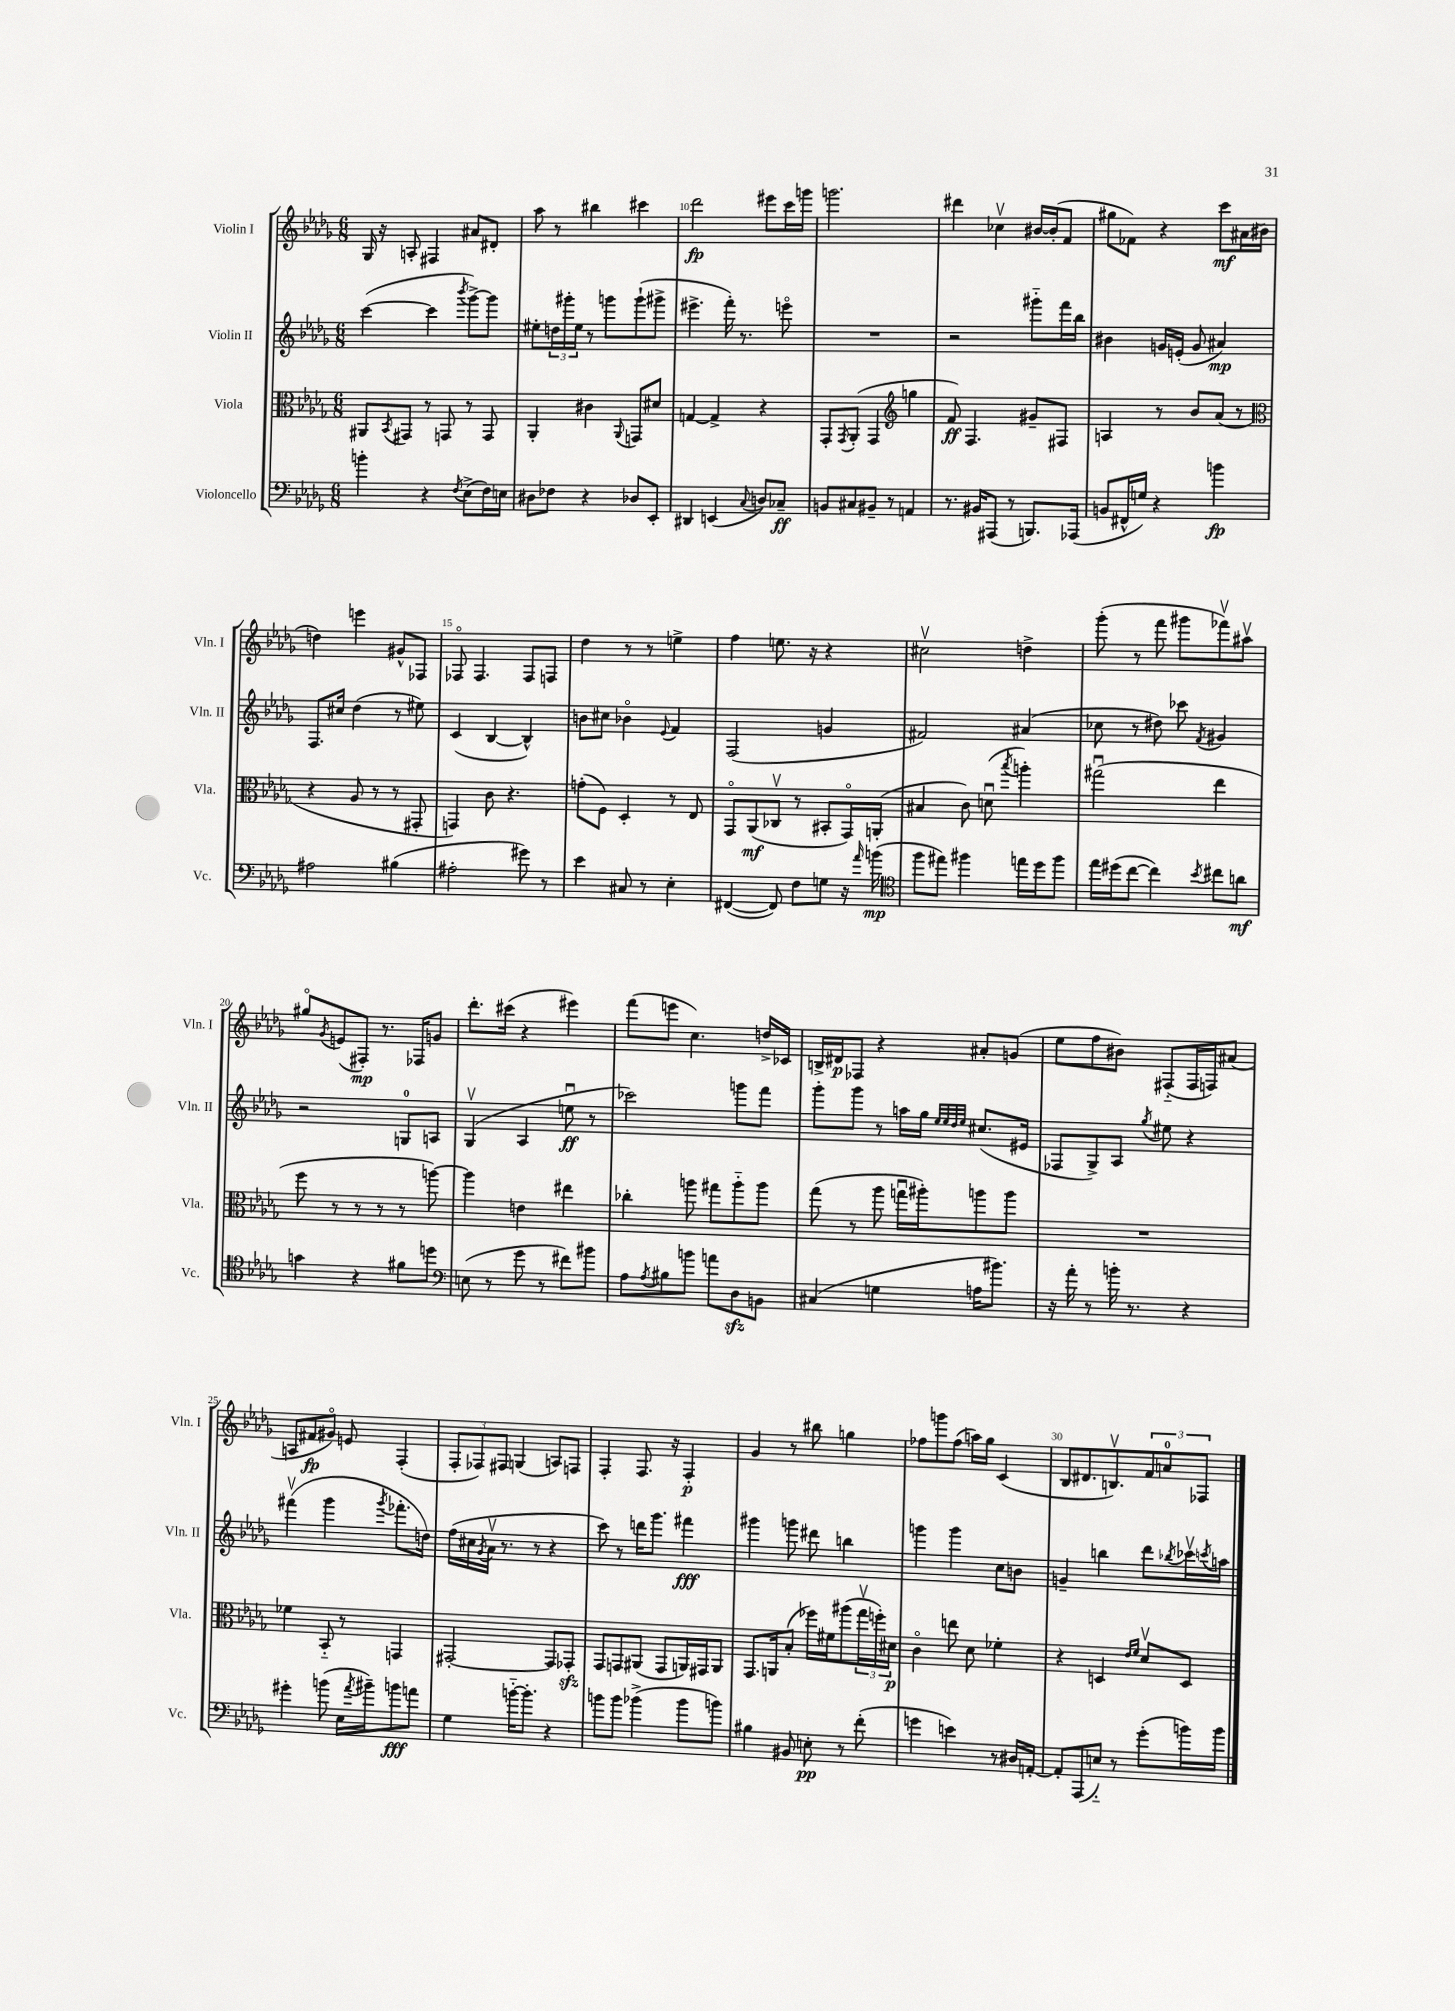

**kern	**dynam	**kern	**dynam	**kern	**dynam	**kern	**dynam
*part4	*part4	*part3	*part3	*part2	*part2	*part1	*part1
*staff4	*staff4	*staff3	*staff3	*staff2	*staff2	*staff1	*staff1
*I"Violoncello	*	*I"Viola	*	*I"Violin II	*	*I"Violin I	*
*I'Vc.	*	*I'Vla.	*	*I'Vln. II	*	*I'Vln. I	*
*clefF4	*	*clefC3	*	*clefG2	*	*clefG2	*
*k[b-e-a-d-g-]	*	*k[b-e-a-d-g-]	*	*k[b-e-a-d-g-]	*	*k[b-e-a-d-g-]	*
*M6/8	*	*M6/8	*	*M6/8	*	*M6/8	*
=8	=8	=8	=8	=8	=8	=8	=8
4bn'\	.	8AA#X/L	.	([4ccc\	.	16G-/	.
.	.	.	.	.	.	16r	.
.	.	8qBB-/	.	.	.	.	.
.	.	8GG#X/J	.	.	.	8An'/	.
4r	.	8r	.	4ccc\]	.	4F#X/	.
.	.	8GGn/	.	.	.	.	.
8qF/	.	.	.	8qbbb-/	.	.	.
(8E-^\L	.	8r	.	[8ggg-^\L)	.	8a#X/L	.
16F\L)	.	8GG/	.	8ggg-\J]	.	8d#X'/J	.
16En\JJ	.	.	.	.	.	.	.
=9	=9	=9	=9	=9	=9	=9	=9
8D#X\L	.	4AA-'/	.	8ee#X'\L	.	8aa-\	.
8F-X\J	.	.	.	24ddn\L	.	8r	.
.	.	.	.	24ggg#X'\	.	.	.
.	.	.	.	24ee#\JJ	.	.	.
4r	.	4c#X\	.	8r	.	4bb#X\	.
.	.	.	.	8gggn\L	.	.	.
.	.	8qqAA-/	.	.	.	.	.
8D-X/L	.	8GGn/L	.	(8ggg`\	.	4ccc#X\	.
8EE-'/J	.	8d#X/J	.	8ggg#X^\J	.	.	.
=10	=10	=10	=10	=10	=10	=10	=10
4DD#X/	.	[4Gn/	.	4.eee#X^\	.	2ddd-\	fp
(4EEn/	.	4G^/]	.	.	.	.	.
.	.	.	.	16fff'\)	.	.	.
.	.	.	.	8.r	.	.	.
8qqC/	.	.	.	.	.	.	.
8Dn/L)	.	4r	.	.	.	8eee#X\L	.
8C-X~/J	ff	.	.	8eeen\	.	16ccc\L	.
.	.	.	.	.	.	16gggn\JJ	.
=11	=11	=11	=11	=11	=11	=11	=11
8BBn/L	.	8GG-'/L	.	2.r	.	2.gggn\	.
.	.	8qGG-/	.	.	.	.	.
8C#X/	.	(8AA-'/J	.	.	.	.	.
8BB#X~/J	.	4GG-/	.	.	.	.	.
8r	.	.	.	.	.	.	.
*	*	*clefG2	*	*	*	*	*
4AAn/	.	4ggn\	.	.	.	.	.
=12	=12	=12	=12	=12	=12	=12	=12
8.r	.	8f/)	ff	2r	.	4ddd#X\	.
.	.	4.F/	.	.	.	.	.
16BB#X/KL	.	.	.	.	.	.	.
(8AAA#X/J	.	.	.	.	.	4cc-Xv\	.
8r	.	.	.	.	.	.	.
8.BBBn/L)	.	8g#X~/L	.	8ggg#X\L	.	[16b#X/LL	.
.	.	.	.	.	.	(16b#'/J]	.
.	.	8F#X/J	.	16fff\L	.	8f/J	.
(16AAA-X/Jk	.	.	.	16bb-\JJ	.	.	.
=13	=13	=13	=13	=13	=13	=13	=13
8BBn/L	.	4An/	.	4b#X\	.	8gg#X\L	.
16FF#X^^/L	.	.	.	.	.	8f-X\J)	.
16Gn/JJ)	.	.	.	.	.	.	.
4r	.	8r	.	16gn/LL	.	4r	.
.	.	.	.	(16en'/JJ	.	.	.
.	.	8b-/L	.	8g/	.	.	.
4bn\	fp	(8a-/J	.	4a#X/)	mp	8ccc\L	mf
.	.	8r	.	.	.	16a#X\L	.
.	.	.	.	.	.	(16b#X\JJ	.
!!LO:LB:g=z
=14	=14	=14	=14	=14	=14	=14	=14
*	*	*clefC3	*	*	*	*	*
2A#X\	.	4r	.	8.F/L	.	4ddn\)	.
.	.	.	.	16cc#X/Jk	.	.	.
.	.	8A-/	.	(4dd-\	.	4eeen\	.
.	.	8r	.	.	.	.	.
(4B#X\	.	8r	.	8r	.	8g#X^^/L	.
.	.	8GG#X'/	.	8ee#X\)	.	8F-X/J	.
=15	=15	=15	=15	=15	=15	=15	=15
2A#X'\	.	4GGn/)	.	(4c/	.	8F-X/	.
.	.	.	.	.	.	4.F-/	.
.	.	8c\	.	[4B-/	.	.	.
.	.	4.r	.	.	.	.	.
8g#X\)	.	.	.	4B-^^/])	.	8F-/L	.
8r	.	.	.	.	.	8Fn/J	.
=16	=16	=16	=16	=16	=16	=16	=16
4e-\	.	(8gn'\L	.	8bn\L	.	4dd-\	.
.	.	8F\J)	.	8cc#X\J	.	.	.
8C#X/	.	4D-'/	.	4b-X\	.	8r	.
8r	.	.	.	.	.	8r	.
.	.	.	.	8qqe-/	.	.	.
4E-'\	.	8r	.	4f/	.	4een^\	.
.	.	8E-/	.	.	.	.	.
=17	=17	=17	=17	=17	=17	=17	=17
([4FF#X/	.	8GG-/L	.	(2F/	.	4ff\	.
.	.	(8AA-/	mf	.	.	.	.
8FF#/])	.	8C-Xv/J	.	.	.	8.een\	.
8F\L	.	8r	.	.	.	.	.
.	.	.	.	.	.	16r	.
8Gn\J	.	8BB#X'/L	.	4gn/	.	4r	.
16r	.	16GG-/L)	.	.	.	.	.
16qqa-/	.	.	.	.	.	.	.
(16bn\	mp	(16AAn'/JJ	.	.	.	.	.
=18	=18	=18	=18	=18	=18	=18	=18
*clefC4	*	*	*	*	*	*	*
8ff\L	.	4B#X/	.	2f#X/)	.	2cc#Xv\	.
8ee#X\J)	.	.	.	.	.	.	.
4ff#X\	.	8c\)	.	.	.	.	.
.	.	(8dnu\	.	.	.	.	.
.	.	8qbb-/	.	.	.	.	.
16een\LL	.	4aan'\)	.	(4a#X/	.	4ddn^\	.
16dd-\J	.	.	.	.	.	.	.
8ff#\J	.	.	.	.	.	.	.
=19	=19	=19	=19	=19	=19	=19	=19
16ee-\LL	.	(2gg#Xu\	.	8cc-X\	.	(8ggg-'\	.
(16dd#X\J	.	.	.	.	.	.	.
[8cc\J	.	.	.	8r	.	8r	.
4cc\])	.	.	.	8dd#X\)	.	8fff\	.
.	.	.	.	8ccc-X\	.	8ggg#X\L	.
8qb-/	.	.	.	8qf/	.	.	.
8cc#X\L	.	4ee-\	.	4g#X/	.	8fff-Xv\)	.
8an\J	mf	.	.	.	.	8aa#Xv\J	.
!!LO:LB:g=z
=20	=20	=20	=20	=20	=20	=20	=20
4gn\	.	8ff\	.	2r	.	8gg#X/L	.
.	.	.	.	.	.	8qg-/	.
.	.	8r	.	.	.	(8en/	.
4r	.	8r	.	.	.	8F#X'/J)	mp
.	.	8r	.	.	.	8.r	.
8f#X\L	.	8r	.	8Gn/L	.	.	.
.	.	.	.	.	.	16F-X/KL	.
8ddn\J	.	[8aan\)	.	8An/J	.	8gn/J	.
=21	=21	=21	=21	=21	=21	=21	=21
*clefF4	*	*	*	*	*	*	*
(8En\	.	4aa\]	.	(4G-v/	.	8.ddd-'\L	.
8r	.	.	.	.	.	.	.
.	.	.	.	.	.	(16ccc#X\Jk	.
8g-\	.	4en\	.	4A-/	.	4r	.
8r	.	.	.	.	.	.	.
8f#X\L)	.	4ee#X\	.	8eenu\	ff	4eee#X\)	.
8b#X\J	.	.	.	8r	.	.	.
=22	=22	=22	=22	=22	=22	=22	=22
8A-\L	.	4cc-X'\	.	2ccc-X\)	.	(8fff\L	.
8qA-/	.	.	.	.	.	.	.
8B#X\	.	.	.	.	.	8eeen\J	.
8bn\J	.	8aan\	.	.	.	4.cc\)	.
8an\L	.	8gg#X\L	.	.	.	.	.
8D-zz\	.	8aa\	.	8gggn\L	.	.	.
8BBn\J	.	8aa\J	.	8fff\J	.	16ddn^/LL	.
.	.	.	.	.	.	16c-X/JJ	.
=23	=23	=23	=23	=23	=23	=23	=23
(4C#X/	.	(8gg-\	.	8ggg-'\L	.	16Bn^/LL	.
.	.	.	.	.	.	16d#X/J	p
.	.	8r	.	8ggg-\J	.	8F-X/J	.
4Gn\	.	8aa-\	.	8r	.	4r	.
.	.	16ggnu\LL	.	16aan\LL	.	.	.
.	.	16aa#X'\J)	.	16gg-\JJ	.	.	.
.	.	.	.	32qqee-/LLL	.	.	.
.	.	.	.	32qqee-/	.	.	.
.	.	.	.	32qqdd-/	.	.	.
.	.	.	.	32qqee-/JJJ	.	.	.
16An\KL	.	8aan\	.	(8.cc#X/L	.	8a#X'/L	.
8.b#X\J)	.	.	.	.	.	.	.
.	.	8aa\J	.	.	.	(8gn/J	.
.	.	.	.	16e#X/Jk	.	.	.
=24	=24	=24	=24	=24	=24	=24	=24
16r	.	2.r	.	8F-X/L	.	8ee-\L	.
16a-'\	.	.	.	.	.	.	.
8r	.	.	.	8G-^/)	.	8ff\	.
16bn'\	.	.	.	8A-/J	.	8b#X\J)	.
8.r	.	.	.	.	.	.	.
.	.	.	.	8qgg-/	.	.	.
.	.	.	.	8ee#X\	.	(8F#X/L	.
4r	.	.	.	4r	.	16F#/L	.
.	.	.	.	.	.	16Fn/J)	.
.	.	.	.	.	.	(8a#X/J	.
!!LO:LB:g=z
=25	=25	=25	=25	=25	=25	=25	=25
4g#X'\	.	4f-X\	.	(4fff#Xv\	.	8An/L	.
.	.	.	.	.	.	8f#X/	fp
(8bn\	.	8BB-/	.	4ggg-\	.	8g#X/J)	.
16E-\LL	.	8r	.	.	.	8en/	.
8qa-/	.	.	.	.	.	.	.
16b#X~\J)	.	.	.	.	.	.	.
.	.	.	.	8qggg-/	.	.	.
8bn\	fff	4GGn/	.	8.fff-X'\L	.	(4F'/	.
8an\J	.	.	.	.	.	.	.
.	.	.	.	16ddn\Jk)	.	.	.
=26	=26	=26	=26	=26	=26	=26	=26
4G-\	.	[2GG#X'/	.	(16ff\LL	.	12F'/L	.
.	.	.	.	16cc#X\	.	.	.
.	.	.	.	.	.	12F-X/)	.
.	.	.	.	8qg-/	.	.	.
.	.	.	.	16a-v\JJ	.	.	.
.	.	.	.	.	.	12F#X/J	.
.	.	.	.	8.r	.	.	.
[16bn\KL	.	.	.	.	.	(4Gn/	.
8.b'\J]	.	.	.	.	.	.	.
.	.	.	.	8r	.	.	.
4r	.	8GG#/L]	.	4r	.	8An/L)	.
.	.	8GG-Xzz'/J	.	.	.	8Fn/J	.
=27	=27	=27	=27	=27	=27	=27	=27
8bn\L	.	8GG-/L	.	8ccc\)	.	4F'/	.
8b\J	.	8GGn/	.	8r	.	.	.
(4b-X^\	.	(8AA#X/J	.	16dddn\KL	.	8.F/	.
.	.	.	.	8.ggg-\J	.	.	.
.	.	8GG/L	.	.	.	.	.
.	.	.	.	.	.	16r	.
8b-\L	.	16AAn/L)	.	4fff#X\	fff	4F'/	p
.	.	16GG#X/J	.	.	.	.	.
8bn\J)	.	8AA/J	.	.	.	.	.
=28	=28	=28	=28	=28	=28	=28	=28
4B#X\	.	8.GG-/L	.	4ggg#X\	.	4g-/	.
.	.	16AAn/k	.	.	.	.	.
8BB#X/	.	(8B-'/J	.	8gggn\	.	8r	.
8En'\	pp	16ff-X\LL)	.	8ddd#X\	.	8bb#X\	.
.	.	16f#X\J	.	.	.	.	.
8r	.	(8aa#X\	.	4bbn\	.	4ggn\	.
(8f'\	.	24gg-v\L	.	.	.	.	.
.	.	24ffn'\)	.	.	.	.	.
.	.	24d#X\JJ	p	.	.	.	.
=29	=29	=29	=29	=29	=29	=29	=29
4gn\	.	4c\	.	4gggn\	.	8ff-X\L	.
.	.	.	.	.	.	8gggn\	.
4en\)	.	8een\	.	4ggg\	.	(8ff-\J	.
.	.	8d-\	.	.	.	16aan\LL)	.
.	.	.	.	.	.	16gg-\JJ	.
8r	.	4f-X'\	.	8cc\L	.	(4c/	.
16D#X/LL	.	.	.	8bn\J	.	.	.
[16AAn'/JJ	.	.	.	.	.	.	.
=30	=30	=30	=30	=30	=30	=30	=30
8AA'/L]	.	4r	.	4gn~/	.	8B-/L	.
(8AAA-/	.	.	.	.	.	8.d#X/	.
8En/J)	.	4Dn/	.	4bbn\	.	.	.
.	.	.	.	.	.	8.Bnv/)	.
8r	.	.	.	.	.	.	.
.	.	16qqe-/LL	.	.	.	.	.
.	.	16qqf/JJ	.	.	.	.	.
(8g-'\L	.	8d-v/L	.	8ddd-\L	.	12f/	.
.	.	.	.	.	.	12an/	.
.	.	.	.	8qbb-X/	.	.	.
16bn\L)	.	8D/J	.	16ccc-Xv\L	.	.	.
.	.	.	.	.	.	12F-X/J	.
.	.	.	.	8qcccn/	.	.	.
16b\JJ	.	.	.	16aan\JJ	.	.	.
==	==	==	==	==	==	==	==
*-	*-	*-	*-	*-	*-	*-	*-
